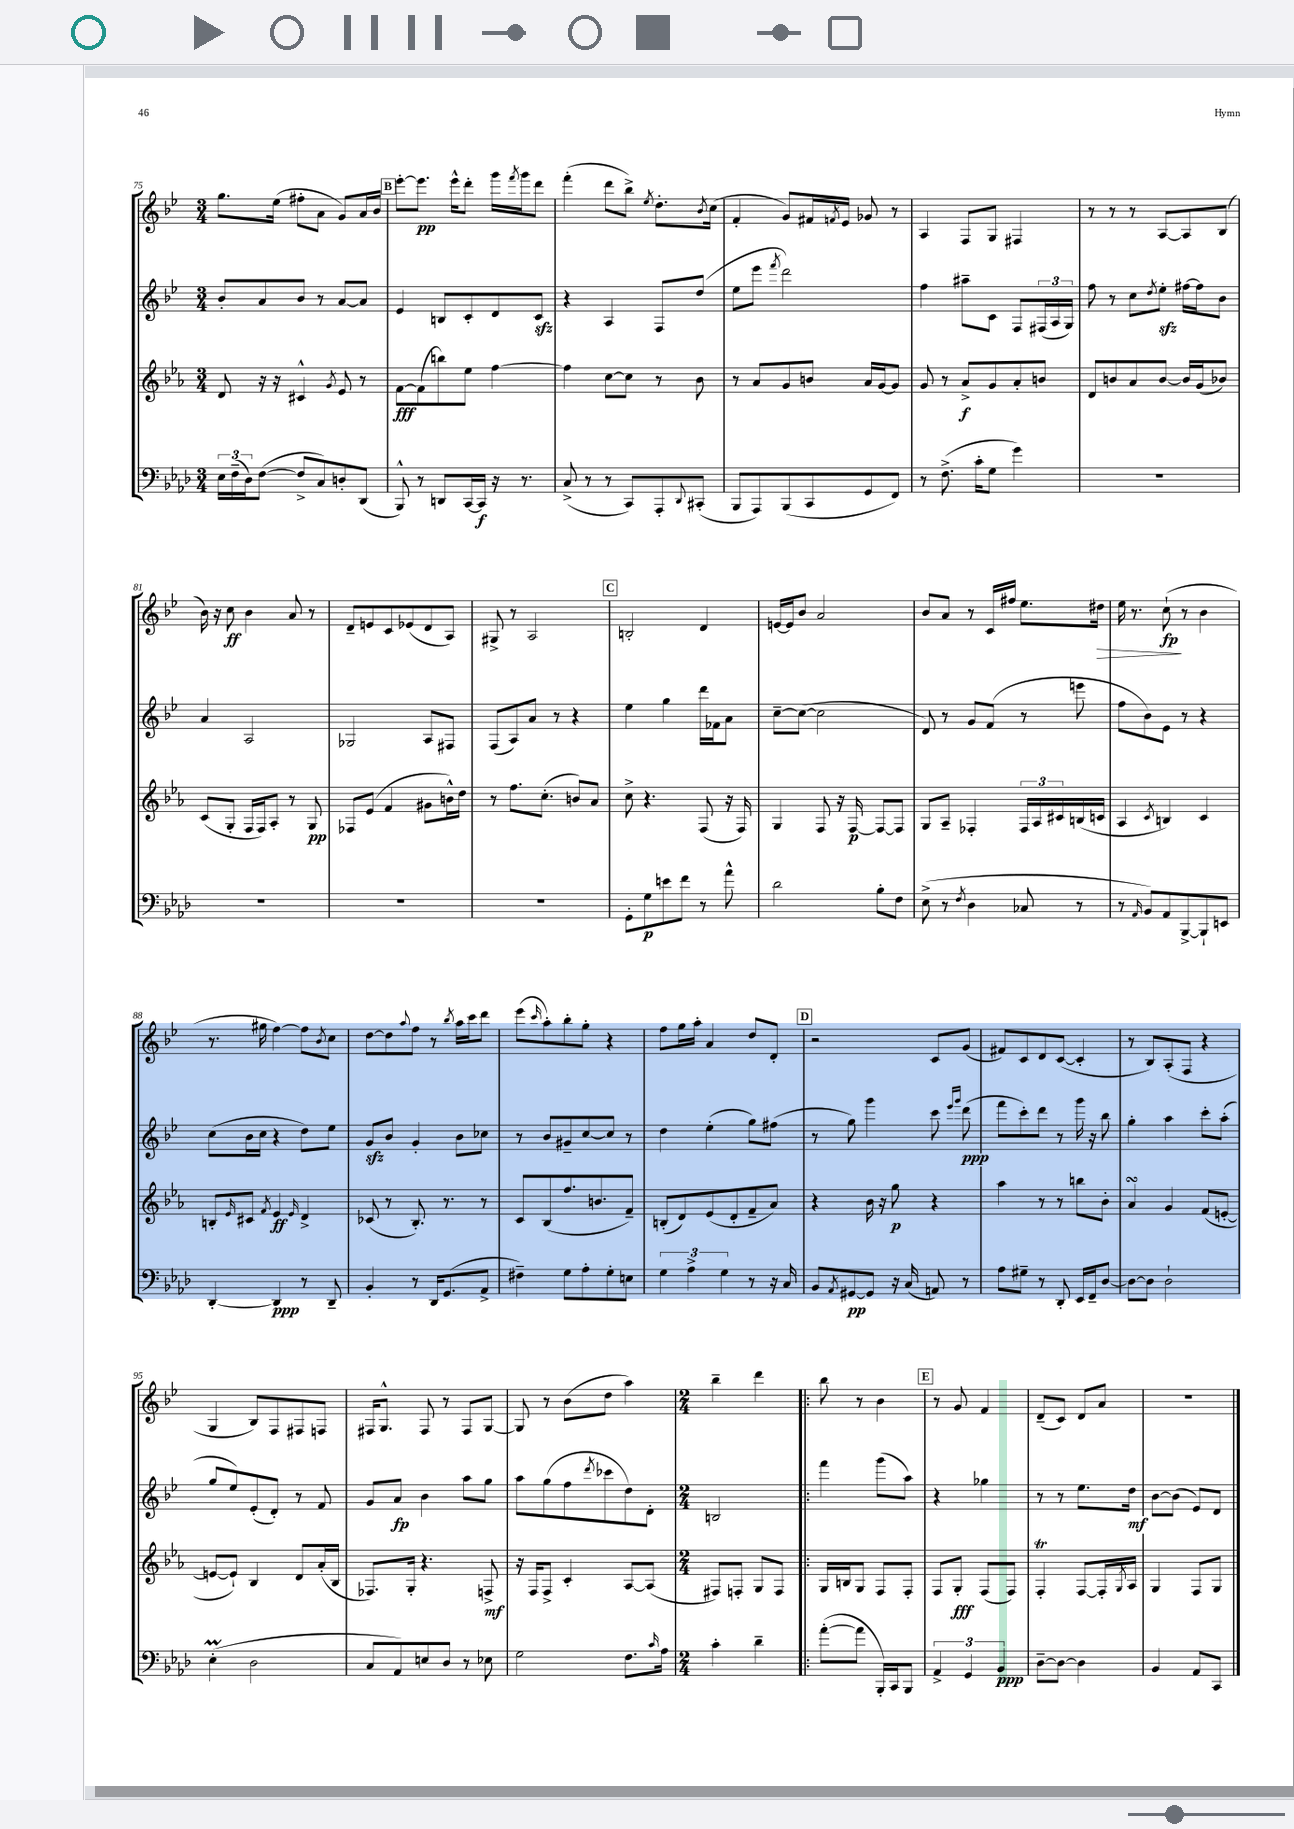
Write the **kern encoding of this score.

**kern	**kern	**kern	**kern
*staff4	*staff3	*staff2	*staff1
*clefF4	*clefG2	*clefG2	*clefG2
*k[b-e-a-d-]	*k[b-e-a-]	*k[b-e-]	*k[b-e-]
*M3/4	*M3/4	*M3/4	*M3/4
24E-	8d	8b-'	8.gg
(24F~	.	.	.
24D-)	.	.	.
([8F	16r	8a	.
.	16r	.	(16ee-
8F^]	4c#^^	8b-	8ff#'
8C)	.	8r	8a
.	8qg	.	.
8D'	8e-	[8a	8g)
(8DD-	8r	8a]	16a
.	.	.	16b-
=	=	=	=
8BBB-^^)	[8f	4e-	[8eee-'
8r	(8f]	.	8.eee-]
8DD	8bb)	8B	.
.	.	.	16eee-^^
[16CC	8ee-	8c'	8ddd'
16CC]	.	.	.
16r	[4ff	8d	16ggg
.	.	.	8qfff
8.r	.	.	16ggg
.	.	8c	8ddd
=	=	=	=
(8C^	4ff]	4r	(4fff'
8r	.	.	.
8r	[8cc	4A	8ddd
8CC)	8cc]	.	8bb-^)
.	.	.	8qee-
8AAA-'	8r	8F	8.dd'
8qqDD-	.	.	.
(8CC#'	8b-	(8dd	.
.	.	.	8qb-
.	.	.	(16cc
=	=	=	=
8BBB-	8r	8ee-	4f'
8AAA-)	8a-	8eee-	.
.	.	8qfff	.
(8BBB-	8g	2ddd)	8g)
8CC	8b	.	16f#
.	.	.	8qf
.	.	.	16e-
8GG	16a-	.	8g-
.	[16g	.	.
8FF)	8g]	.	8r
=	=	=	=
8r	8g	4ff	4A
(8.F^	8r	.	.
.	8a-^	8aa#~	8F
16c'	.	.	.
8G	8g	8c	8G
4g)	8a-'	8F	4F#
.	8b	(24F#	.
.	.	24A	.
.	.	24G)	.
=	=	=	=
2.r	8d	8ff	8r
.	8b	8r	8r
.	8a-	8cc	8r
.	.	8qdd	.
.	[8b	8ee-'	[8A
.	16b]	[16ff#	8A]
.	(16g	16ff#]	.
.	8b-)	8b-	(8B-
=	=	=	=
2.r	(8c	4a	16b-)
.	.	.	16r
.	8G'	.	8cc
.	16F	2A	4b-
.	16F)	.	.
.	8A-'	.	.
.	8r	.	8a
.	8G	.	8r
=	=	=	=
2.r	8F-	2G-	8d~
.	(8e-	.	8e
.	4f	.	8c
.	.	.	(8e-
.	8g#	8A	8d
.	16b^^)	8F#	8A)
.	16dd	.	.
=	=	=	=
2.r	8r	(8F	8G#^
.	8.ff	8A)	8r
.	.	8a	2A
.	(8.cc'	.	.
.	.	8r	.
.	8b)	4r	.
.	8a-	.	.
=	=	=	=
8GG'	8cc^	4ee-	2B'
8G	4.r	.	.
8e	.	4gg	.
8f	.	.	.
8r	(8F	16ddd	4d
.	.	16f-	.
8a-^^	16r	8a	.
.	16F)	.	.
=	=	=	=
2d-	4G	[8cc~	[16e
.	.	.	16e]
.	.	(8cc_	8b-
.	8F	2cc]	2a
.	16r	.	.
.	[16F	.	.
8B-'	8F_	.	.
8F	8F]	.	.
=	=	=	=
(8E-^	8G	8d)	8b-
8r	8A-~	8r	8a
8qF	.	.	.
4D-	4F-'	8g	8r
.	.	(8f	16c
.	.	.	16ff#
8C-	24F-	8r	8.ee-
.	24A-	.	.
.	24c#	.	.
8r	(16B	8eee	.
.	16c	.	16dd#
=	=	=	=
8r	4A-	8ff	16ee-
.	.	.	8.r
16qqAA-	.	.	.
8BB-)	.	8b-)	.
.	8qc	.	.
8AA-	4B)	8e-	(8cc`
[8BBB-^	.	8r	8r
8BBB-`]	4c	4r	4b-
8EE	.	.	.
=	=	=	=
[4DD-'	8B'	(8cc	8.r
.	16qqe-	.	.
.	8c#	16b-	.
.	.	16cc	16gg#
.	8qf	.	.
4DD-]	4e-	4r	[4ff)
.	16qqe-	.	.
8r	4d^	8dd)	8ff]
.	.	.	8qb-
8DD-~	.	8ee-	8cc
=	=	=	=
4BB-'	(8c-	8g	[8dd
.	8r	8b-	8dd]
.	.	.	8qqaa
8r	8.B-')	4g'	8ff
16DD-	.	.	8r
(8.GG	8.r	.	.
.	.	.	8qbb-
.	.	8b-	16aa
.	.	.	16ccc
8AA-^	8r	8cc-	8ddd
=	=	=	=
4F#~)	8c	8r	(8eee-
.	.	.	16qqccc
.	(8B-	8b-	8aa')
8G	8.ff	8g#~	8bb-'
8A-'	.	[8cc	8gg'
.	8.b	.	.
8G'	.	8cc]	4r
8E	8f~)	8r	.
=	=	=	=
6G	(8B'	4dd	8ff
.	8d)	.	16gg
6A-^	.	.	.
.	.	.	16aa'
.	(8e-	(4ee-'	4a
6G	.	.	.
.	8d'	.	.
8r	8f~	8gg)	8dd
16r	8a-)	(8ff#	8d'
16C	.	.	.
=	=	=	=
8BB-	4r	8r	2r
8qAA-	.	.	.
[8GG#	.	8gg)	.
8GG#]	16b-	4ggg	.
.	16r	.	.
16r	8gg	.	.
(16C	.	.	.
8AA)	4r	8ccc	8c
.	.	16qqeee-	.
.	.	16qqggg	.
8r	.	(8ddd	(8g
=	=	=	=
8A-	4aa-	8fff	8f#)
8G#~	.	8ccc')	8c
8r	8r	8ddd	8d
8DD-'	8r	8r	([8c
16EE-	8bb	16ggg	4c']
16FF~	.	16r	.
[8D-	8b-'	8bb-	.
=	=	=	=
8D-_	4a-	4gg'	8r
8D-]	.	.	8B-)
2D-`	4g	4aa	(8A'
.	.	.	8F
.	(8f	8ccc'	4r
.	[8e'	(8aa'	.
=	=	=	=
(4E-'	8e_	8gg	4G
.	8e`])	8ee-)	.
2D-	4B-	(8e-'	8B-)
.	.	8d')	8F
.	8d	8r	8F#
.	(16a-'	8f	8F
.	16B-	.	.
=	=	=	=
8C	8.F-)	8g	16F#
.	.	.	8.G^^
8AA-)	.	8a	.
.	16G'	.	.
8E	4.r	4b-	8F#
8D-	.	.	8r
8r	.	8aa	8F#
8E-	8F^	8gg	[8G
=	=	=	=
2G	16r	8aa	8G]
.	16F	.	.
.	8F^	(8gg	8r
.	4c'	8ff	(8b-
.	.	8qddd	.
.	.	8ccc-	8dd
8.F	[8A-	8dd)	4aa)
.	(8A-]	8d'	.
16qqc	.	.	.
16A-	.	.	.
=	=	=	=
*M2/4	*M2/4	*M2/4	*M2/4
4c'	8F#)	2B	4bb-~
.	8F'	.	.
4d-~	8G	.	4ddd
.	8F	.	.
=!|:	=!|:	=!|:	=!|:
([8a-'	16G	4fff	8bb-
.	16B	.	.
8a-]	8G	.	8r
16BBB-')	8F	(8ggg	4b-
16CC	.	.	.
8BBB-	8F'	8aa)	.
=	=	=	=
6AA-^	8F	4r	8r
.	8G'	.	8g
6GG	.	.	.
.	(8F	4gg-	4f
6BB-	.	.	.
.	8F)	.	.
=	=	=	=
[8D-~	4F'	8r	(8d~
8D-_	.	8r	8c)
4D-]	[8F	8.ee-	8d
.	16F']	.	8a
.	8qG	.	.
.	16A-	16dd	.
=	=	=	=
4BB-	4G	[8b-	2r
.	.	(8b-]	.
8AA-	8F	8e-)	.
8CC	8G	8d	.
==	==	==	==
*-	*-	*-	*-
